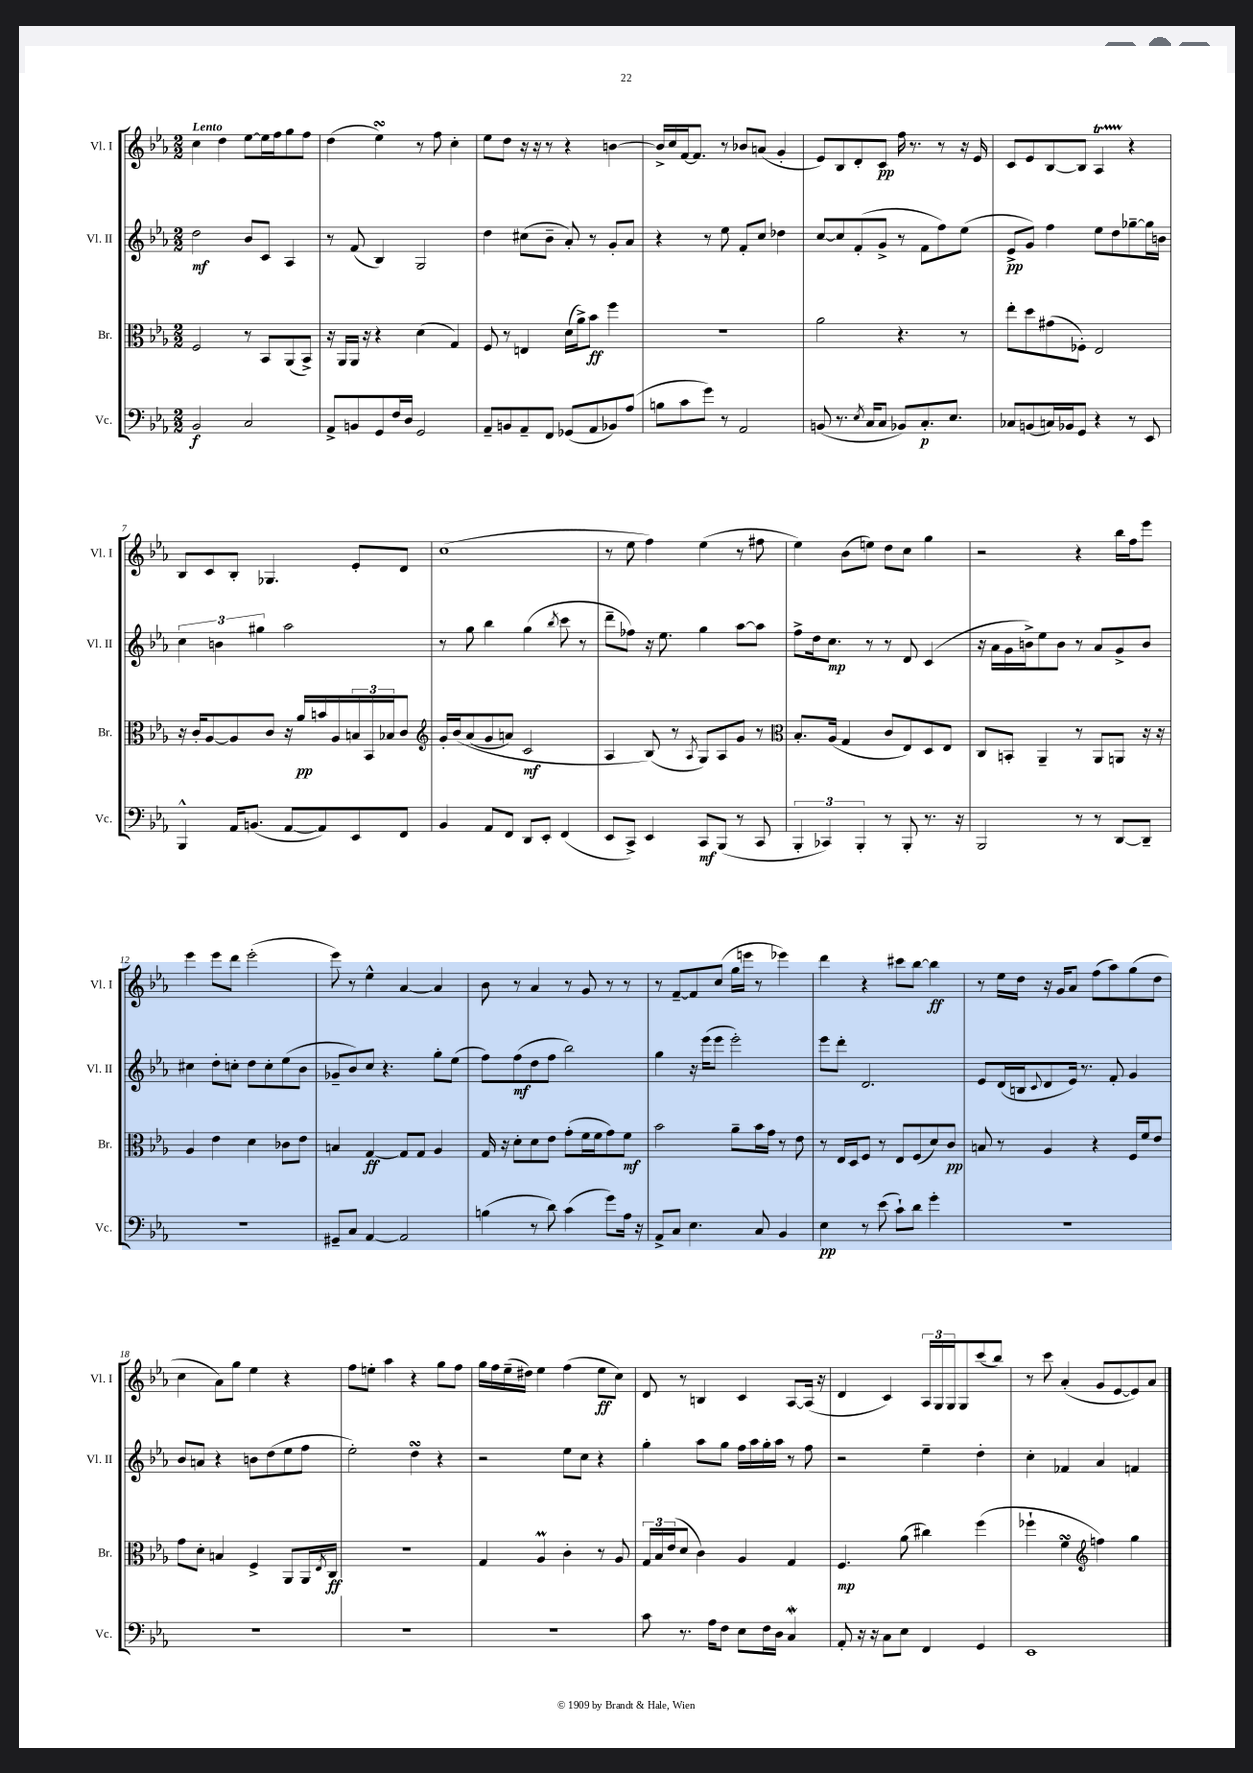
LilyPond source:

<<
\new StaffGroup <<
\new Staff = "s0" \with { instrumentName = "Vl. I" shortInstrumentName = "Vl. I" } {
    \clef treble \key ees \major \numericTimeSignature \time 2/2 \tempo "Lento"
    c''4 d''4 ees''8~ ees''16 f''16 g''8 f''8 |
    d''4( ees''4\turn) r8 f''8 c''4-. |
    ees''8 d''8 r16 r16 r8 r4 b'4~ |
    b'16-> c''16 f'16~ f'8. r8 bes'8 a'8( g'4-. |
    ees'8) bes8 d'8-. c'8\pp f''16 r8. r8 r16 ees'16 |
    c'8 ees'8 bes8~ bes8 aes4\startTrillSpan r4\stopTrillSpan |
    bes8 c'8 bes8-. ges4. ees'8-. d'8 |
    c''1( |
    r8 ees''8 f''4) ees''4( r8 fis''8 |
    ees''4) bes'8( e''8) d''8 c''8 g''4 |
    r2 r4 bes''16 f''16 ees'''8 |
    ees'''4 ees'''8 d'''8 ees'''2-.( |
    ees'''8) r8 ees''4-^ aes'4~ aes'4 |
    bes'8 r8 aes'4 r8 g'8 r8 r8 |
    r8 f'8~-- f'8 c''8( g''16 e'''16 r8 ees'''4) |
    d'''4 r4 cis'''8 bes''8~ bes''4\ff |
    r8 ees''16 d''16 r16 g'16 aes'8 f''8( aes''8) g''8( d''8 |
    c''4 aes'8) g''8 ees''4 r4 |
    f''8 e''8-. aes''4 r4 g''8 f''8 |
    g''16 f''16 ees''16--( dis''16) ees''4 f''4( ees''8\ff c''8) |
    d'8 r8 b4 c'4 aes8~ aes16( r16 |
    d'4 c'4) \tuplet 3/2 { aes16 g16 g16 } g8 c'''8( bes''8) |
    r8 c'''8 aes'4-.( g'8 ees'8~ ees'8) aes'8 \bar "|." |
}
\new Staff = "s1" \with { instrumentName = "Vl. II" shortInstrumentName = "Vl. II" } {
    \clef treble \key ees \major \numericTimeSignature \time 2/2
    d''2\mf bes'8 c'8 aes4 |
    r8 f'8( bes4) g2 |
    d''4 cis''8( bes'8-- aes'8-.) r8 g'8-. aes'8 |
    r4 r8 ees''8 f'8-. c''8 des''4 |
    c''8~ c''8 f'8-.( g'8-> r8 f'8 f''8) ees''8( |
    ees'8->\pp g'8) f''4 ees''8 d''8 ges''8~-- ges''16 b'16 |
    \tuplet 3/2 { c''4 b'4 gis''4 } aes''2 |
    r8 g''8 bes''4 g''4( \acciaccatura { bes''8 } c'''8 r8 |
    d'''8-- fes''8) r16 ees''8. g''4 aes''8~ aes''8 |
    f''8-> d''16 c''8.\mp r8 r8 d'8 c'4( |
    r16 aes'16 g'16 b'16->) ees''8 b'8 r8 aes'8 g'8-> b'8 |
    cis''4 d''8-. c''8-. d''8 c''8-. ees''8( bes'8 |
    ges'8-- bes'8) c''8 r4. g''8-. ees''8( |
    f''8) f''8\mf( d''8 f''8 bes''2) |
    g''4 r16 ees'''16( ees'''8 ees'''2-.) |
    ees'''8 d'''8-. d'2. |
    ees'8 d'16( b16 \appoggiatura { c'8 } d'8 ees'16) r8. f'8-. g'4 |
    bes'8 a'8 r4 b'8 d''8( ees''8 f''8 |
    ees''2-.) d''4\turn r4 |
    r2 ees''8 c''8 r4 |
    g''4-. aes''8 g''8 f''16 aes''16 g''16-. aes''16 r8 f''8 |
    r2 ees''4-- d''4-. |
    c''4-. fes'4 aes'4 f'4 \bar "|." |
}
\new Staff = "s2" \with { instrumentName = "Br." shortInstrumentName = "Br." } {
    \clef alto \key ees \major \numericTimeSignature \time 2/2
    f2 r8 bes,8 aes,8( bes,8->) |
    r16 aes,16 aes,16 r16 r4 d'4( g4) |
    f8 r8 e4 d'16( aes'16->) bes'8\ff f''4 |
    R1 |
    aes'2 r4. r8 |
    ees''8-. d''8 gis'8( fes8-.) ees2 |
    r16 c'16-. aes8~ aes8 c'8 r16 aes'16\pp b'16 aes16 \tuplet 3/2 { b16 bes,16 bes16 } c'8 |
    \clef treble g'16-. bes'16\( aes'8( g'8 a'8) c'2\mf |
    aes4 bes8(\) r8 \acciaccatura { aes8 } g8) aes8 g'8 r8 |
    \clef alto bes8.-. aes16( g4 c'8 ees8) d8 ees8 |
    c8 b,8-. aes,4-- r8 aes,8 a,8 r16 r16 |
    aes4 ees'4 d'4 ces'8 ees'8 |
    b4 g4~\ff g8 g8 aes4 |
    g16 r16 d'8-. d'8 ees'8 g'8-.( f'16 f'16 g'8) f'8\mf |
    bes'2 aes'8-- bes'16 g'16 r8 ees'8 |
    r8 ees16 d16 f8 r8 ees8 f8( d'8) c'8\pp |
    b8 r8 aes4 r4 f16 f'16 ees'8 |
    g'8 d'8-. b4 f4-> aes,8 aes,16 \acciaccatura { ees8 } c16\ff |
    r1 |
    g4 aes4\prall c'4-. r8 aes8 |
    \tuplet 3/2 { g16 bes16 ees'16( } d'8 c'4) aes4 g4 |
    f4.\mp aes'8( cis''4) f''4( |
    fes''4-! f'4\turn \clef treble f''4) g''4 \bar "|." |
}
\new Staff = "s3" \with { instrumentName = "Vc." shortInstrumentName = "Vc." } {
    \clef bass \key ees \major \numericTimeSignature \time 2/2
    bes,2\f c2 |
    aes,8-> b,8 g,8 f16 d16 g,2 |
    aes,8-- b,8 aes,8-- f,8 ges,8( aes,8 bes,8) aes8( |
    b8 c'8 g'8) r8 aes,2 |
    b,8( r8. \acciaccatura { ees8 } c16 c8 bes,8) c8.-.\p ees8. |
    ces8 b,8( c16) bes,16 g,8 r4 r8 ees,8 |
    bes,,4-^ aes,16 b,8.( aes,8~ aes,8) ees,8 f,8 |
    bes,4 aes,8 f,8 d,8 ees,8-. f,4( |
    ees,8 c,8->) ees,4 c,8\mf bes,,8( r8 c,8 |
    \tuplet 3/2 { bes,,4-. ces,4) bes,,4-. } r8 bes,,8-. r8. r16 |
    bes,,2 r8 r8 d,8~ d,8-- |
    R1 |
    gis,8-- c8 aes,4~ aes,2 |
    b4( r8 d'8) c'4( g'8) aes16 r16 |
    aes,8-> c8 ees4. c8 bes,4 |
    ees4\pp r8 ees'8( c'8-!) d'8 g'4-. |
    R1 |
    R1 |
    R1 |
    R1 |
    c'8 r8. aes16 f8 ees8 f16 d16 c4\mordent |
    aes,8-. r16 r16 c8 ees8 f,4 g,4 |
    ees,1 \bar "|." |
}
>>
>>
